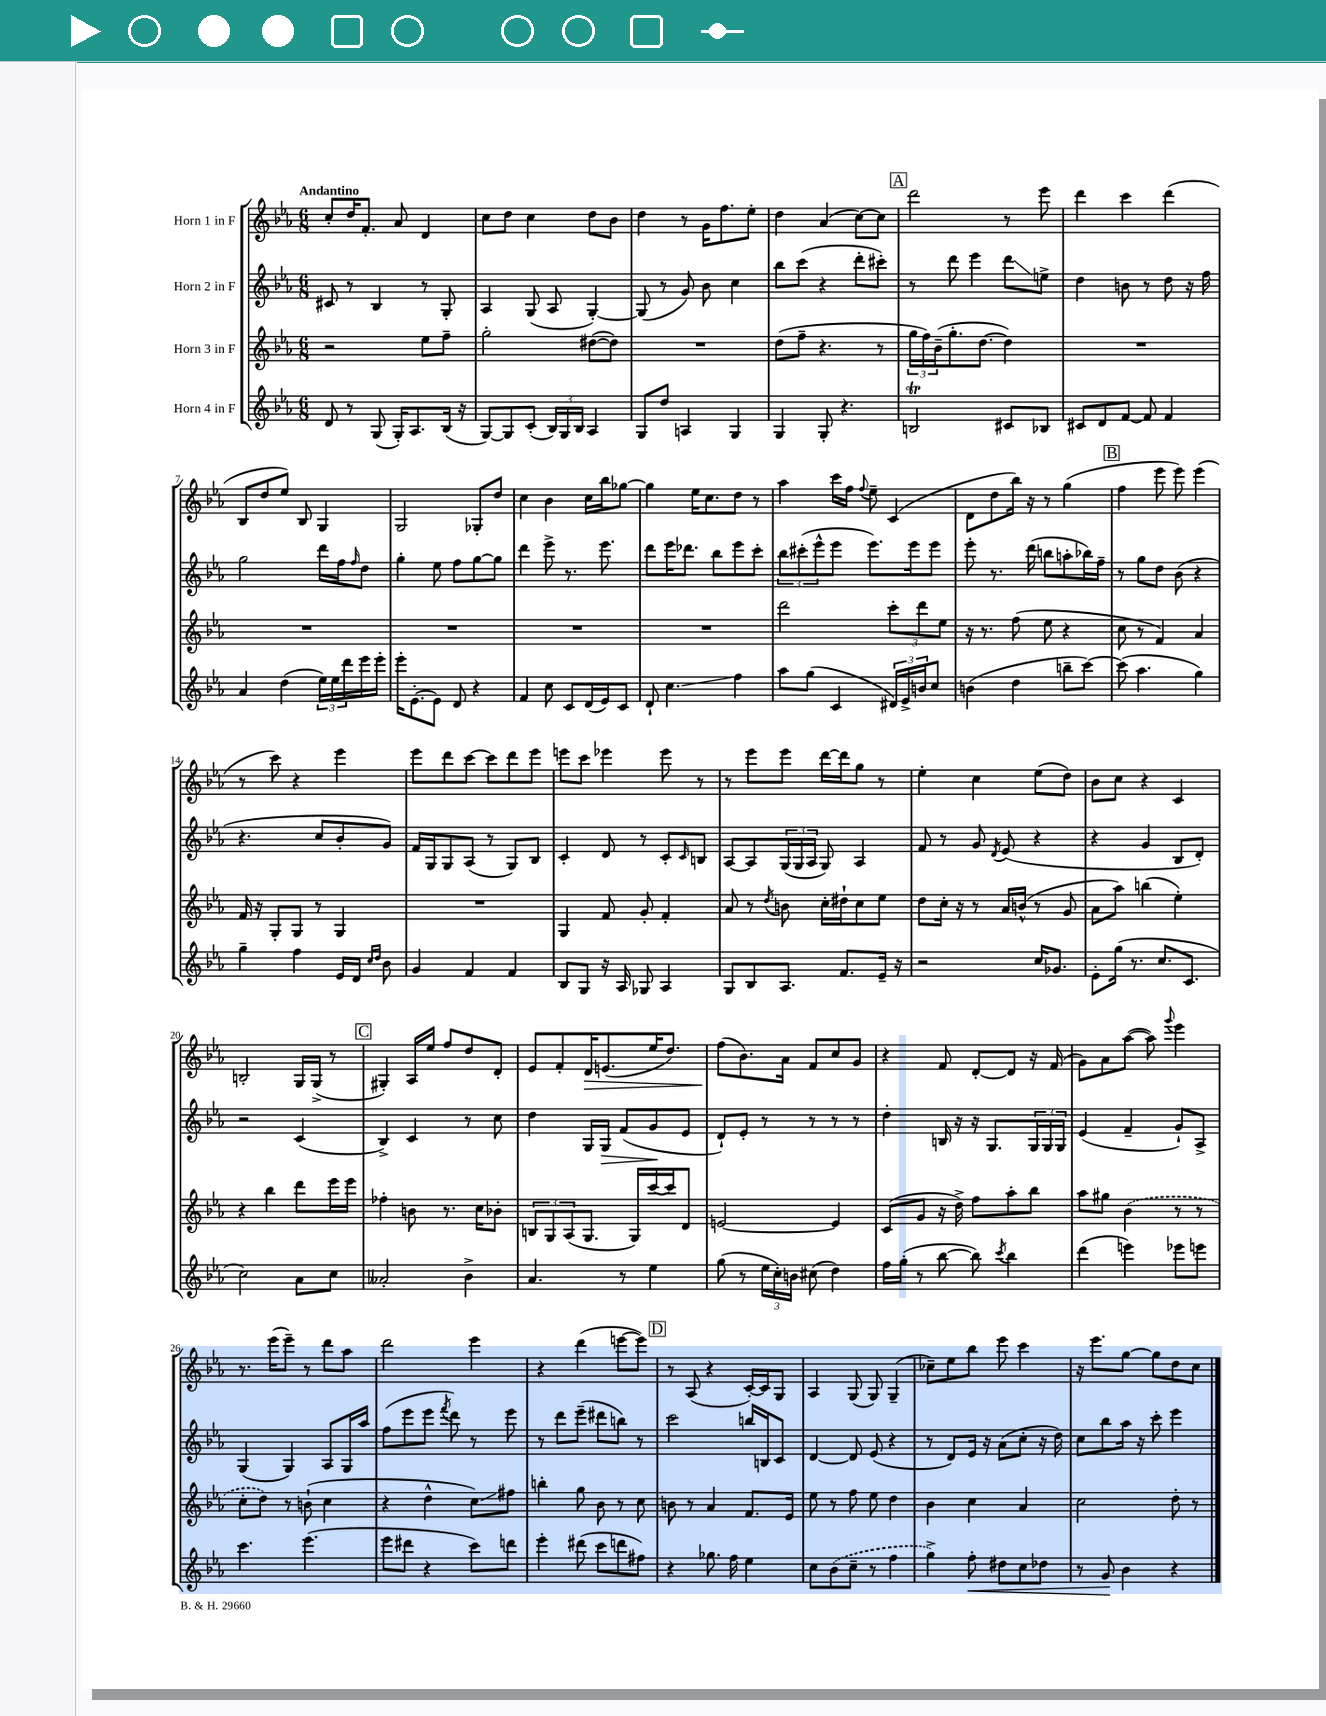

**kern	**kern	**kern	**kern
*staff4	*staff3	*staff2	*staff1
*clefG2	*clefG2	*clefG2	*clefG2
*k[b-e-a-]	*k[b-e-a-]	*k[b-e-a-]	*k[b-e-a-]
*M6/8	*M6/8	*M6/8	*M6/8
8d	2r	8c#	8cc'
8r	.	8r	16dd
.	.	.	8.f'
(8G	.	4B-	.
16G')	.	.	8a-
8.A-	.	.	.
.	8ee-	8r	4d
(16B-	8ff~	8G'	.
16r	.	.	.
=	=	=	=
[8G)	2gg'	4A-	8cc
8G]	.	.	8dd
(8c'	.	(8G	4cc
24B-)	.	8A-	.
24G	.	.	.
24B-	.	.	.
4A-	([8dd#	[4G')	8dd
.	8dd#])	.	8b-
=	=	=	=
8G	2.r	(8G]	4dd
8dd	.	8r	.
4A	.	8g)	8r
.	.	8b-	16g
.	.	.	8.ff
4G	.	4cc	.
.	.	.	8ee-'
=	=	=	=
4G	(8dd	8bb-	4dd
.	8ff~	(8ccc	.
8G'	4.r	4r	(4a-
4.r	.	.	.
.	.	8ddd'	[8cc)
.	8r	8ccc#')	8cc]
=	=	=	=
2B	24gg	8r	2ddd
.	24ff)	.	.
.	(24b-~	.	.
.	8.gg'	8ddd	.
.	.	4eee-	.
.	[8.dd	.	.
8c#	4dd])	8ddd	8r
8B-	.	8ee^	8eee-
=	=	=	=
8c#	2.r	4dd	4ddd
8d	.	.	.
[8f	.	8b	4ccc
8f]	.	8r	.
4f	.	8dd	(4ddd
.	.	16r	.
.	.	16ff	.
=	=	=	=
4a-	2.r	2gg	8B-
.	.	.	8dd
(4dd	.	.	8ee-)
.	.	.	8B-
24ee-)	.	16ddd	4G
24ee-	.	.	.
.	.	16ff	.
24ddd	.	.	.
.	.	16qqff	.
16eee-	.	8dd	.
16eee-'	.	.	.
=	=	=	=
16eee-'	2.r	4gg'	2G
[8.e-'	.	.	.
8e-]	.	8ee-	.
8d	.	8ff	.
4r	.	[8gg	8G-'
.	.	8gg]	8dd
=	=	=	=
4f	2.r	4ddd	4cc
8cc	.	8eee-^	4b-
8c	.	8.r	.
(16d	.	.	16cc
16e-)	.	8.eee-	16bb-
8c	.	.	[8gg-
=	=	=	=
8d`	2.r	8ddd	4gg-]
4.cc	.	16eee-	.
.	.	8.ddd-	.
.	.	.	16ee-
.	.	.	8.cc
.	.	8bb-	.
4ff	.	8eee-	8dd
.	.	8ccc'	8r
=	=	=	=
8aa-	2ddd	12bb-	4aa-
.	.	(12ccc#'	.
(8gg	.	.	.
.	.	12eee-^^	.
4c	.	8eee-	16ccc
.	.	.	16ff
.	.	.	8qqff
.	.	8.eee-)	8ee-~
24d#)	12ccc'	.	(4c
24e-^	.	.	.
.	.	16eee-	.
24b	12ddd	.	.
8cc	.	8eee-	.
.	12ee-	.	.
=	=	=	=
(4b	16r	8eee-'	8d
.	8.r	.	.
.	.	8.r	8dd
4dd	(8ff	.	16bb-)
.	.	(16ddd	16r
.	8ee-	8bb	8r
8bb~	4r	8aa'	(4gg
[8ccc)	.	16bb-)	.
.	.	16ff~	.
=	=	=	=
(8ccc]	8cc	8r	4ff
4.aa-	8r	8gg	.
.	4f)	8dd	8eee-
.	.	(8b-	8eee-)
4gg)	4a-	4r	(4eee-
=	=	=	=
4gg~	16f	4.r	8r
.	16r	.	.
.	8G'	.	8ccc)
4ff	8G	.	4r
.	8r	8cc	.
16e-	4G	8b-'	4eee-
16d	.	.	.
16qqcc	.	.	.
16qqdd	.	.	.
8b-	.	8g)	.
=	=	=	=
4g	2.r	16f	8eee-
.	.	16G	.
.	.	8G	8ddd
4f	.	(8A-	[8ccc
.	.	8r	8ccc]
4f	.	8G)	8ddd
.	.	8B-	8eee-
=	=	=	=
8B-	4G	4c'	8eee
8G	.	.	8ccc
16r	8f	8d	4eee-
16A-	.	.	.
8G-	8g'	8r	.
4A-	4f'	8c'	8eee-
.	.	16qqc	.
.	.	8B	8r
=	=	=	=
8G	8a-	[8A-	8r
8B-	8r	8A-]	8eee-
.	8qdd	.	.
8.A-	8b	(24G	8eee-
.	.	24G	.
.	.	24A-	.
.	16cc'	8G)	[16ddd
8.f	16dd#`	.	16ddd]
.	8cc	4A-	8gg
16e-~	8ee-	.	8r
16r	.	.	.
=	=	=	=
2r	8dd	8f	4ee-'
.	16cc'	8r	.
.	16r	.	.
.	8r	8g	4cc
.	.	8qd	.
.	16a-	(8e-	.
.	(16b^^	.	.
16cc	8r	4r	(8ee-
8.g-	.	.	.
.	8g	.	8dd)
=	=	=	=
8e-'	8a-	4r	8b-
(16gg	8aa-)	.	8cc
8.r	.	.	.
.	(4bb	4g	4r
8.cc	.	.	.
.	4ee-')	8B-	4c
8.c	.	.	.
.	.	8d')	.
=	=	=	=
2cc)	4r	2r	2B'
.	4bb-	.	.
8a-	8ddd	(4c	16G
.	.	.	(16G^
8cc	16eee-	.	8r
.	16eee-	.	.
=	=	=	=
2a--'	4ff-'	4B-^)	4G#')
.	8b	4c	16A-
.	.	.	16ee-
.	8.r	.	8ff
4b-^	.	8r	8dd
.	16cc	.	.
.	8b-'	8cc	8d'
=	=	=	=
4.a-	12B	4dd	8e-
.	12G	.	.
.	.	.	8f'
.	(12A-	.	.
.	8.G	16G	16d
.	.	16G	(8.e
8r	.	(8f	.
.	16G)	.	.
4ee-	[16ccc	8g	16ee-
.	16ccc]	.	8.dd)
.	8d	8e-	.
=	=	=	=
(8gg	[2e	8d`)	(8ff
8r	.	8e-'	8.b-)
24ee-	.	8r	.
24cc')	.	.	.
.	.	.	16a-
24b	.	.	.
(8cc#	.	8r	8f
4dd)	4e]	8r	8cc
.	.	8r	8g
=	=	=	=
16ff	(8c	4dd'	4r
(16gg'	.	.	.
8r	8g	.	.
[8bb-	16r	16B	8f
.	16dd^)	16r	.
8bb-])	8ff	16r	[8d'
.	.	8.G	.
8qccc	.	.	.
4bb-	8aa-'	.	8d]
.	8bb-	24G	16r
.	.	24G	.
.	.	.	(16f
.	.	24G	.
=	=	=	=
(4ddd	8aa-	(4e-	8g)
.	8gg#	.	8a-
4eee)	(4b-	4f~	([8aa-
.	.	.	8aa-])
.	.	.	8qqggg
8eee-	8r	8g`)	4eee-
8eee	8r	8A-^	.
=	=	=	=
4.ccc	8cc'	(4G	8.r
.	8dd)	.	.
.	.	.	(16eee-
.	8r	4G)	8eee-~)
(4.eee-	(8b`	.	8r
.	4cc	8A-	8ddd
.	.	16G	8aa-
.	.	16aa-	.
=	=	=	=
8eee-	4r	(8ff	2ddd
8ddd#	.	8eee-	.
4r	4dd^^	8eee-	.
.	.	8qfff	.
.	.	8ddd)	.
8ccc)	8cc)	8r	4eee-
8ddd	8ff#	8eee-	.
=	=	=	=
4eee-'	4bb'	8r	4r
.	.	8ddd	.
(8ddd#	8gg	(8eee-~	(4ddd
8ccc	8b-	8ddd#	.
8ddd	8r	8bb)	[8eee
8ff#)	8cc	8r	8eee])
=	=	=	=
4r	8b	2ccc	8r
.	8r	.	(8A-
8.gg-	4a-	.	4r
16ff	.	.	.
4ee-	8.f	16bb	[16c')
.	.	16B	16c]
.	.	8c	8G
.	16e-	.	.
=	=	=	=
8cc	8ee-	[4d	4A-
(8b-	8r	.	.
8cc~	8ff	8d]	(8G
8r	8ee-	(8e-	8G)
4ff	4dd	4r	(4G~
=	=	=	=
4gg^)	4b-	8r	8cc-~)
.	.	8d)	8ee-
8ff'	4cc	16e-	8bb-
.	.	16r	.
8dd#	.	(8a-	8eee-
8cc	4a-	8cc'	4ccc
8dd-	.	16r	.
.	.	16dd)	.
=	=	=	=
8r	2cc	8cc	16r
.	.	.	8.eee-
8g	.	8bb-	.
4b-	.	16aa-	[8gg
.	.	16r	.
.	.	8ccc'	8gg]
4r	8dd'	4eee-	8dd
.	8r	.	8cc
==	==	==	==
*-	*-	*-	*-
